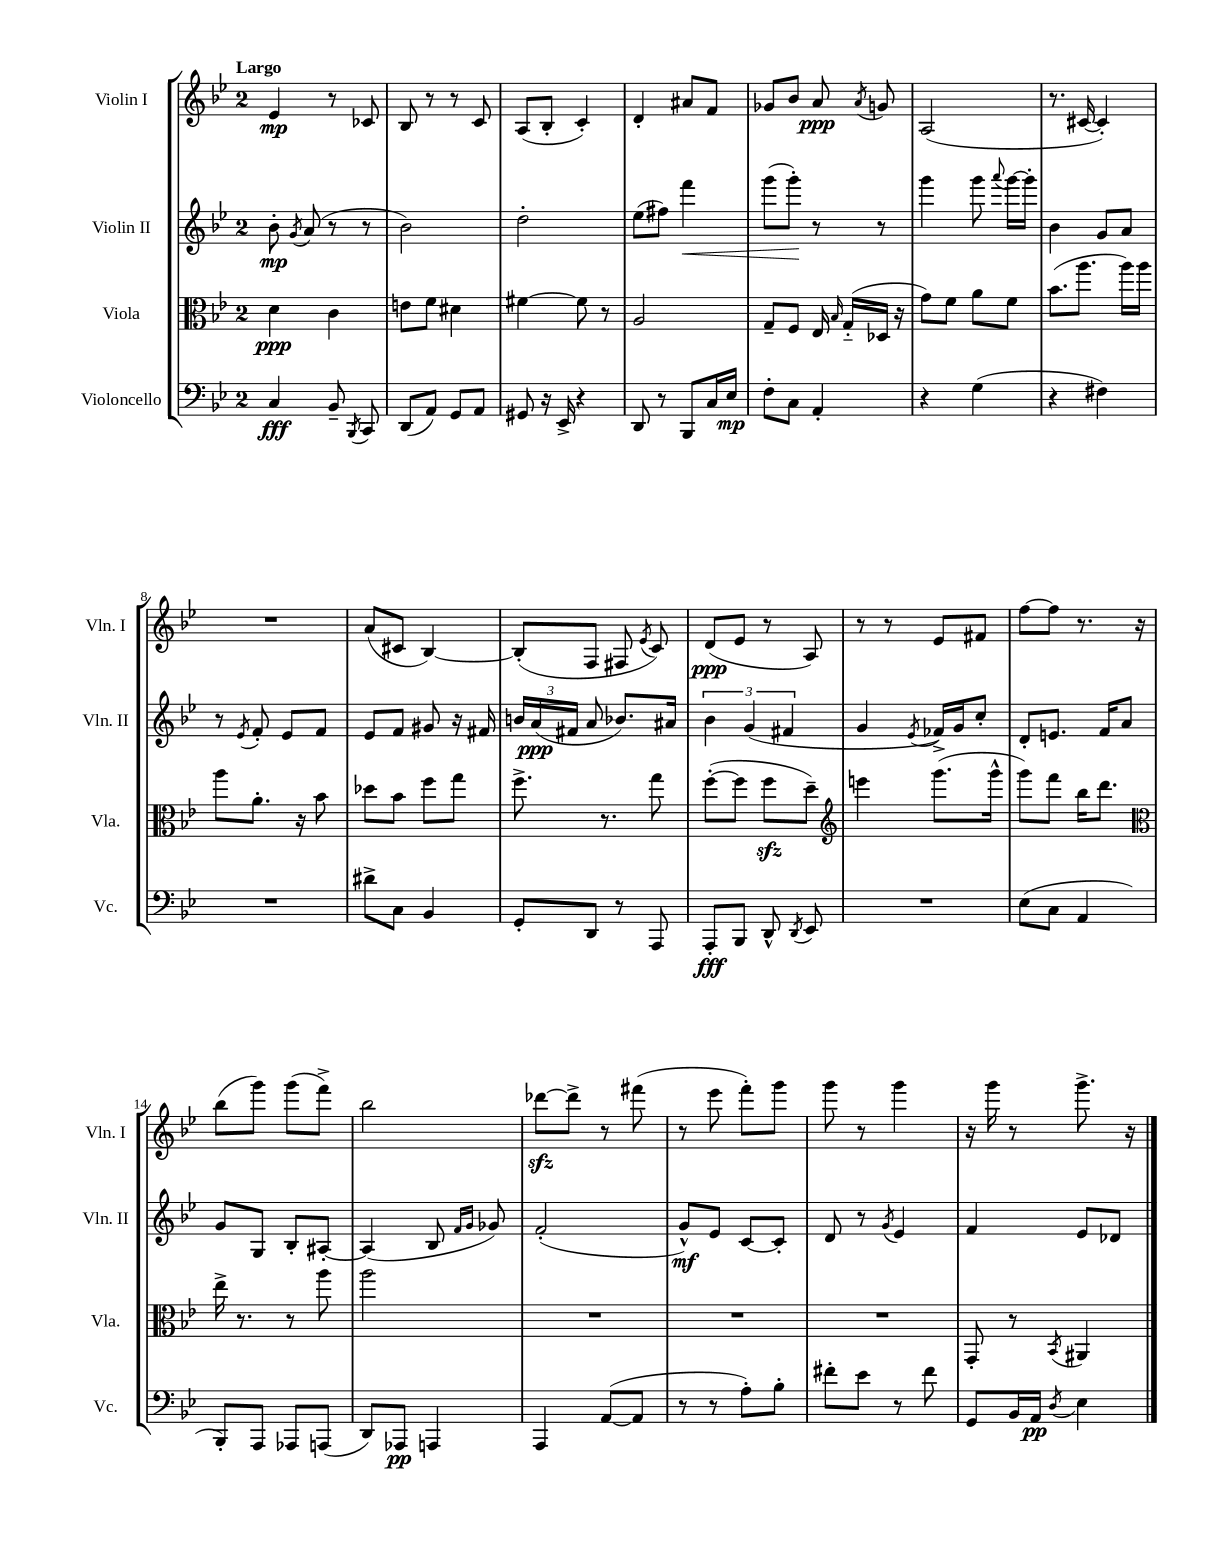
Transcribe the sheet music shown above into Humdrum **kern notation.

**kern	**dynam	**kern	**dynam	**kern	**dynam	**kern	**dynam
*part4	*part4	*part3	*part3	*part2	*part2	*part1	*part1
*staff4	*staff4	*staff3	*staff3	*staff2	*staff2	*staff1	*staff1
*I"Violoncello	*	*I"Viola	*	*I"Violin II	*	*I"Violin I	*
*I'Vc.	*	*I'Vla.	*	*I'Vln. II	*	*I'Vln. I	*
*clefF4	*	*clefC3	*	*clefG2	*	*clefG2	*
*k[b-e-]	*	*k[b-e-]	*	*k[b-e-]	*	*k[b-e-]	*
*M2/4	*	*M2/4	*	*M2/4	*	*M2/4	*
=1	=1	=1	=1	=1	=1	=1	=1
!	!	!	!	!	!	!LO:TX:a:B:t=Largo	!
4C/	fff	4d\	ppp	8b-'\	mp	4e-/	mp
.	.	.	.	8qg/	.	.	.
.	.	.	.	(8a/	.	.	.
8BB-~/	.	4c\	.	8r	.	8r	.
8qBBB-/	.	.	.	.	.	.	.
8CC/	.	.	.	8r	.	8c-X/	.
=2	=2	=2	=2	=2	=2	=2	=2
(8DD/L	.	8en\L	.	2b-\)	.	8B-/	.
8AA/J)	.	8f\J	.	.	.	8r	.
8GG/L	.	4d#X\	.	.	.	8r	.
8AA/J	.	.	.	.	.	8c/	.
=3	=3	=3	=3	=3	=3	=3	=3
8GG#X/	.	[4f#X\	.	2dd'\	.	(8A/L	.
16r	.	.	.	.	.	8B-'/J	.
16EE-^/	.	.	.	.	.	.	.
4r	.	8f#\]	.	.	.	4c'/)	.
.	.	8r	.	.	.	.	.
=4	=4	=4	=4	=4	=4	=4	=4
8DD/	.	2A/	.	(8ee-\L	.	4d'/	.
8r	.	.	.	8ff#X\J)	.	.	.
!	!	!	!	!	!LO:HP:b	!	!
8BBB-/L	.	.	.	4fff\	<	8a#X/L	.
16C/L	.	.	.	.	.	8f/J	.
16E-/JJ	mp	.	.	.	.	.	.
=5	=5	=5	=5	=5	=5	=5	=5
8F'\L	.	8G~/L	.	(8ggg\L	.	8g-X/L	.
8C\J	.	8F/J	.	8ggg'\J)	.	8b-/J	.
4AA'/	.	16E-/	.	8r	[	8a/	ppp
.	.	16qqB-/	.	.	.	.	.
.	.	(16G/LL	.	.	.	.	.
.	.	.	.	.	.	8qa/	.
.	.	16D-X/JJ	.	8r	.	8gn/	.
.	.	16r	.	.	.	.	.
=6	=6	=6	=6	=6	=6	=6	=6
4r	.	8g\L)	.	4ggg\	.	(2A/	.
.	.	8f\J	.	.	.	.	.
(4G\	.	8a\L	.	8ggg\	.	.	.
.	.	.	.	8qqaaa/	.	.	.
.	.	8f\J	.	[16ggg\LL	.	.	.
.	.	.	.	16ggg'\JJ]	.	.	.
=7	=7	=7	=7	=7	=7	=7	=7
4r	.	(8.b-\L	.	4b-\	.	8.r	.
.	.	8.aa\J	.	.	.	[16c#X/	.
4F#X\)	.	.	.	8g/L	.	4c#'/])	.
.	.	16aa\LL)	.	8a/J	.	.	.
.	.	16aa\JJ	.	.	.	.	.
!!LO:LB:g=z
=8	=8	=8	=8	=8	=8	=8	=8
2r	.	8aa\L	.	8r	.	2r	.
.	.	.	.	8qe-/	.	.	.
.	.	8.a'\J	.	8f'/	.	.	.
.	.	.	.	8e-/L	.	.	.
.	.	16r	.	.	.	.	.
.	.	8b-\	.	8f/J	.	.	.
=9	=9	=9	=9	=9	=9	=9	=9
8d#X^\L	.	8dd-X\L	.	8e-/L	.	(8a/L	.
8C\J	.	8b-\J	.	8f/J	.	8c#X/J	.
4BB-/	.	8ff\L	.	8g#X/	.	[4B-/)	.
.	.	8gg\J	.	16r	.	.	.
.	.	.	.	16f#X/	.	.	.
=10	=10	=10	=10	=10	=10	=10	=10
8GG'/L	.	8.ff^\	.	24bn/LL	.	(8B-'/L]	.
.	.	.	.	(24a/	ppp	.	.
.	.	.	.	24f#X/JJ	.	.	.
8DD/J	.	.	.	8a/	.	8F/J	.
.	.	8.r	.	.	.	.	.
8r	.	.	.	8.b-X/L)	.	8F#X/	.
.	.	.	.	.	.	8qe-/	.
8AAA/	.	8gg\	.	.	.	8c/)	.
.	.	.	.	16a#X/Jk	.	.	.
=11	=11	=11	=11	=11	=11	=11	=11
8AAA'/L	fff	([8ff'\L	.	6b-\	.	(8d/L	ppp
8BBB-/J	.	8ff\J]	.	.	.	8e-/J	.
.	.	.	.	(6g/	.	.	.
8DD^^/	.	8ffzz\L	.	.	.	8r	.
.	.	.	.	6f#X/	.	.	.
8qDD/	.	.	.	.	.	.	.
8EE-/	.	8dd~\J)	.	.	.	8A/)	.
=12	=12	=12	=12	=12	=12	=12	=12
*	*	*clefG2	*	*	*	*	*
2r	.	4eeen\	.	4g/	.	8r	.
.	.	.	.	.	.	8r	.
.	.	.	.	8qe-/	.	.	.
.	.	(8.ggg\L	.	16f-X^/LL)	.	8e-/L	.
.	.	.	.	16g/J	.	.	.
.	.	.	.	8cc'/J	.	8f#X/J	.
.	.	16ggg^^\Jk	.	.	.	.	.
=13	=13	=13	=13	=13	=13	=13	=13
(8E-\L	.	8ggg\L)	.	8d'/L	.	[8ff\L	.
8C\J	.	8fff\J	.	8.en/J	.	8ff\J]	.
4AA/	.	16bb-\KL	.	.	.	8.r	.
.	.	8.ddd\J	.	16f/KL	.	.	.
.	.	.	.	8a/J	.	.	.
.	.	.	.	.	.	16r	.
!!LO:LB:g=z
=14	=14	=14	=14	=14	=14	=14	=14
*	*	*clefC3	*	*	*	*	*
8BBB-'/L)	.	16ee-^\	.	8g/L	.	(8bb-\L	.
.	.	8.r	.	.	.	.	.
8AAA/J	.	.	.	8G/J	.	8ggg\J)	.
8AAA-X/L	.	8r	.	8B-'/L	.	(8ggg\L	.
(8AAAn/J	.	8aa\	.	[8A#X'/J	.	8fff^\J)	.
=15	=15	=15	=15	=15	=15	=15	=15
8DD/L)	.	2aa\	.	(4A#/]	.	2bb-\	.
8AAA-X/J	pp	.	.	.	.	.	.
4AAAn/	.	.	.	8B-/	.	.	.
.	.	.	.	16qqf/LL	.	.	.
.	.	.	.	16qqg/JJ	.	.	.
.	.	.	.	8g-X/)	.	.	.
=16	=16	=16	=16	=16	=16	=16	=16
4AAA/	.	2r	.	(2f'/	.	[8ddd-Xzz\L	.
.	.	.	.	.	.	8ddd-^\J]	.
([8AA/L	.	.	.	.	.	8r	.
8AA/J]	.	.	.	.	.	(8fff#X\	.
=17	=17	=17	=17	=17	=17	=17	=17
8r	.	2r	.	8g^^/L)	mf	8r	.
8r	.	.	.	8e-/J	.	8eee-\	.
8A'\L)	.	.	.	[8c/L	.	8fff'\L)	.
8B-'\J	.	.	.	8c'/J]	.	8ggg\J	.
=18	=18	=18	=18	=18	=18	=18	=18
8f#X'\L	.	2r	.	8d/	.	8ggg\	.
8e-\J	.	.	.	8r	.	8r	.
.	.	.	.	8qg/	.	.	.
8r	.	.	.	4e-/	.	4ggg\	.
8f#\	.	.	.	.	.	.	.
=19	=19	=19	=19	=19	=19	=19	=19
8GG/L	.	8GG'/	.	4f/	.	16r	.
.	.	.	.	.	.	16ggg\	.
16BB-/L	.	8r	.	.	.	8r	.
16AA/JJ	pp	.	.	.	.	.	.
8qD/	.	8qBB-/	.	.	.	.	.
4E-\	.	4AA#X/	.	8e-/L	.	8.ggg^\	.
.	.	.	.	8d-X/J	.	.	.
.	.	.	.	.	.	16r	.
==	==	==	==	==	==	==	==
*-	*-	*-	*-	*-	*-	*-	*-
